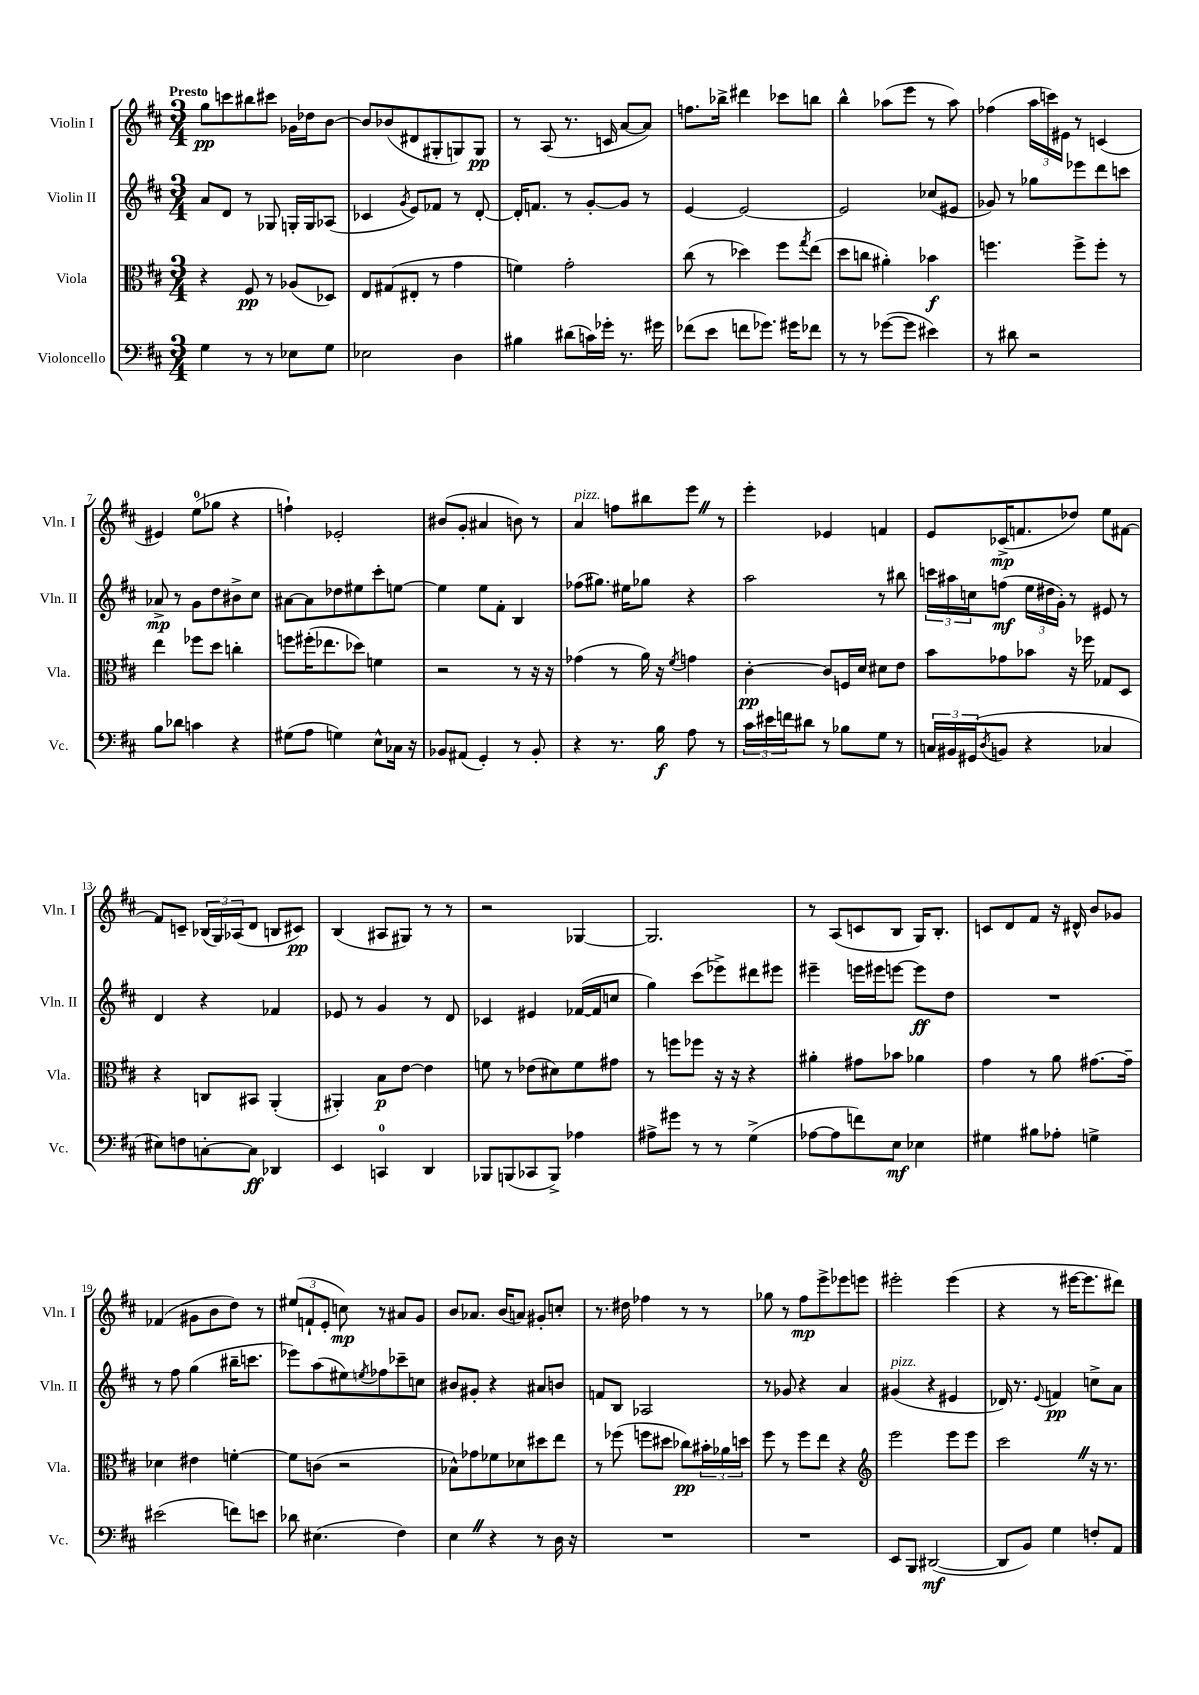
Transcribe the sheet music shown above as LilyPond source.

<<
\new StaffGroup <<
\new Staff = "s0" \with { instrumentName = "Violin I" shortInstrumentName = "Vln. I" } {
    \clef treble \key d \major \numericTimeSignature \time 3/4 \tempo "Presto"
    g''8\pp c'''8 bis''8 cis'''8 ges'16 des''16 b'8~ |
    b'8 bes'8( dis'8 gis8-. g8) g8\pp |
    r8 a8( r8. c'16 a'8~ a'8) |
    f''8. bes''16-> dis'''4 ces'''8 b''8 |
    b''4-^ aes''8( e'''8 r8 aes''8) |
    fes''4( \tuplet 3/2 { a''16 c'''16) eis'16 } r8 c'4( |
    eis'4) e''8-0( ges''8 r4 |
    f''4-!) ees'2-. |
    bis'8( g'8-. ais'4 b'8) r8 |
    a'4^\markup { \italic "pizz." } f''8 bis''8 e'''8 \once \override BreathingSign.text = \markup { \musicglyph "scripts.caesura.straight" } \breathe r8 |
    e'''4-. ees'4 f'4 |
    e'8 ces'16->\mp( f'8. des''8) e''8 fis'8~ |
    fis'8 c'8-- \tuplet 3/2 { bes16( g16) aes16( } d'8 b8 cis'8\pp) |
    b4( ais8 gis8) r8 r8 |
    r2 ges4~ |
    ges2. |
    r8 a8( c'8 b8 g16) b8.-. |
    c'8 d'8 fis'8 r16 dis'16-^ b'8 ges'8 |
    fes'4( gis'8 b'8 d''8) r8 |
    \tuplet 3/2 { eis''8( f'8-! e'8-. } c''8\mp) r8 ais'8 g'8 |
    b'8 aes'8. b'16( a'8) gis'8-. c''8-. |
    r8. dis''16 fes''4 r8 r8 |
    ges''8 r8 fis''8\mp e'''8-> ees'''8 e'''8 |
    eis'''2-. eis'''4( |
    r4 r8 eis'''16~ eis'''8. dis'''8) \bar "|." |
}
\new Staff = "s1" \with { instrumentName = "Violin II" shortInstrumentName = "Vln. II" } {
    \clef treble \key d \major \numericTimeSignature \time 3/4
    a'8 d'8 r8 ges8 g16-. g16 aes8( |
    ces'4 \acciaccatura { g'8 } e'8) fes'8 r8 d'8~-. |
    d'16-. f'8. r8 g'8~-. g'8 r8 |
    e'4~ e'2~ |
    e'2 ces''8( eis'8 |
    ges'8) r8 ges''8 ees'''8 d'''8 c'''8 |
    aes'8->\mp r8 g'8 d''8 bis'8-> cis''8 |
    ais'8~ ais'8 des''8 eis''8 cis'''8-. e''8~ |
    e''4 e''8 fis'8-. b4 |
    fes''8( gis''8.) eis''16 ges''8 r4 |
    a''2 r8 bis''8 |
    \tuplet 3/2 { c'''16 ais''16 c''16 } f''8\mf( \tuplet 3/2 { e''16 dis''16 g'16-.) } r8 eis'8 r8 |
    d'4 r4 fes'4 |
    ees'8 r8 g'4 r8 d'8 |
    ces'4 eis'4 fes'16~( fes'16 c''8 |
    g''4) cis'''8( ees'''8->) dis'''8 eis'''8 |
    eis'''4-- e'''16 eis'''16 e'''8~ e'''8\ff d''8 |
    R2. |
    r8 fis''8 g''4( bis''16-- c'''8. |
    ees'''8) a''8( eis''8) \acciaccatura { e''8 } fes''8 ces'''8-- c''8 |
    bis'8 gis'8-. r4 ais'8 b'8 |
    f'8 b8 aes2 |
    r8 ges'8 r4 a'4 |
    gis'4^\markup { \italic "pizz." }( r4 eis'4 |
    des'16) r8. \appoggiatura { e'8 } f'4\pp c''8-> a'8 \bar "|." |
}
\new Staff = "s2" \with { instrumentName = "Viola" shortInstrumentName = "Vla." } {
    \clef alto \key d \major \numericTimeSignature \time 3/4
    r4 fis8\pp r8 aes8( des8) |
    e8 gis8( eis8-. r8 g'4 |
    f'4) g'2-. |
    cis''8( r8 des''4) fis''8 \acciaccatura { g''8 } e''8( |
    d''8 c''8 ais'4-.) bes'4\f |
    f''4. f''8-> f''8-. r8 |
    e''4 fes''8 d''8 c''4-. |
    f''8 fis''16-.( ees''8. des''8) f'4 |
    r2 r8 r16 r16 |
    ges'4( r8 a'16) r16 \acciaccatura { fis'8 } g'4 |
    cis'4~-.\pp cis'8 f16 d'16 dis'8 e'8 |
    b'8 ges'8 bes'8 r16 fes''16 ges8 d8 |
    r4 c8 bis,8 a,4-.( |
    ais,4-.) b8\p e'8~ e'4 |
    f'8 r8 ees'8( dis'8) f'8 gis'8 |
    r8 f''8 fes''8 r16 r16 r4 |
    ais'4-. gis'8 bes'8 aes'4 |
    g'4 r8 a'8 gis'8.~ gis'16-- |
    des'4 eis'4 f'4~-. |
    f'8 c'8( r2 |
    bes8-^) ges'8 fes'8 des'8 dis''8 e''8 |
    r8 fes''8( f''8 dis''8 ces''8\pp) \tuplet 3/2 { bis'16-. aes'16 d''16 } |
    fis''8 r8 fis''8 e''8 r4 |
    \clef treble e'''2 e'''8 e'''8 |
    cis'''2 \once \override BreathingSign.text = \markup { \musicglyph "scripts.caesura.straight" } \breathe r16 r8. \bar "|." |
}
\new Staff = "s3" \with { instrumentName = "Violoncello" shortInstrumentName = "Vc." } {
    \clef bass \key d \major \numericTimeSignature \time 3/4
    g4 r8 r8 ees8 g8 |
    ees2 d4 |
    bis4 dis'8( c'16) ges'16-. r8. gis'16 |
    fes'8( e'8 f'8 ges'8.) gis'16 fes'8 |
    r8 r8 ges'8~( ges'8 eis'4) |
    r8 dis'8 r2 |
    b8 des'8 c'4 r4 |
    gis8( a8 g4) e8-^ ces16 r16 |
    bes,8 ais,8( g,4-.) r8 bes,8-. |
    r4 r8. b16\f a8 r8 |
    \tuplet 3/2 { cis'16 eis'16 f'16 } dis'8 r8 bes8 g8 r8 |
    \tuplet 3/2 { c16 bis,16 gis,16( } \acciaccatura { d8 } b,8 r4 ces4 |
    eis8) f8 c8~-. c8\ff des,4 |
    e,4 c,4-0 d,4 |
    bes,,8 b,,8( ces,8 b,,8->) aes4 |
    ais8-> gis'8 r8 r8 g4->( |
    aes8~ aes8 f'8) e8\mf ees4 |
    gis4 bis8 aes8-. g4-> |
    eis'2( f'8) e'8 |
    des'8 eis4.( fis4) |
    e4 \once \override BreathingSign.text = \markup { \musicglyph "scripts.caesura.straight" } \breathe r4 r8 d16 r16 |
    R2. |
    R2. |
    e,8 b,,8 dis,2~\mf( |
    dis,8 b,8) g4 f8-. a,8 \bar "|." |
}
>>
>>
